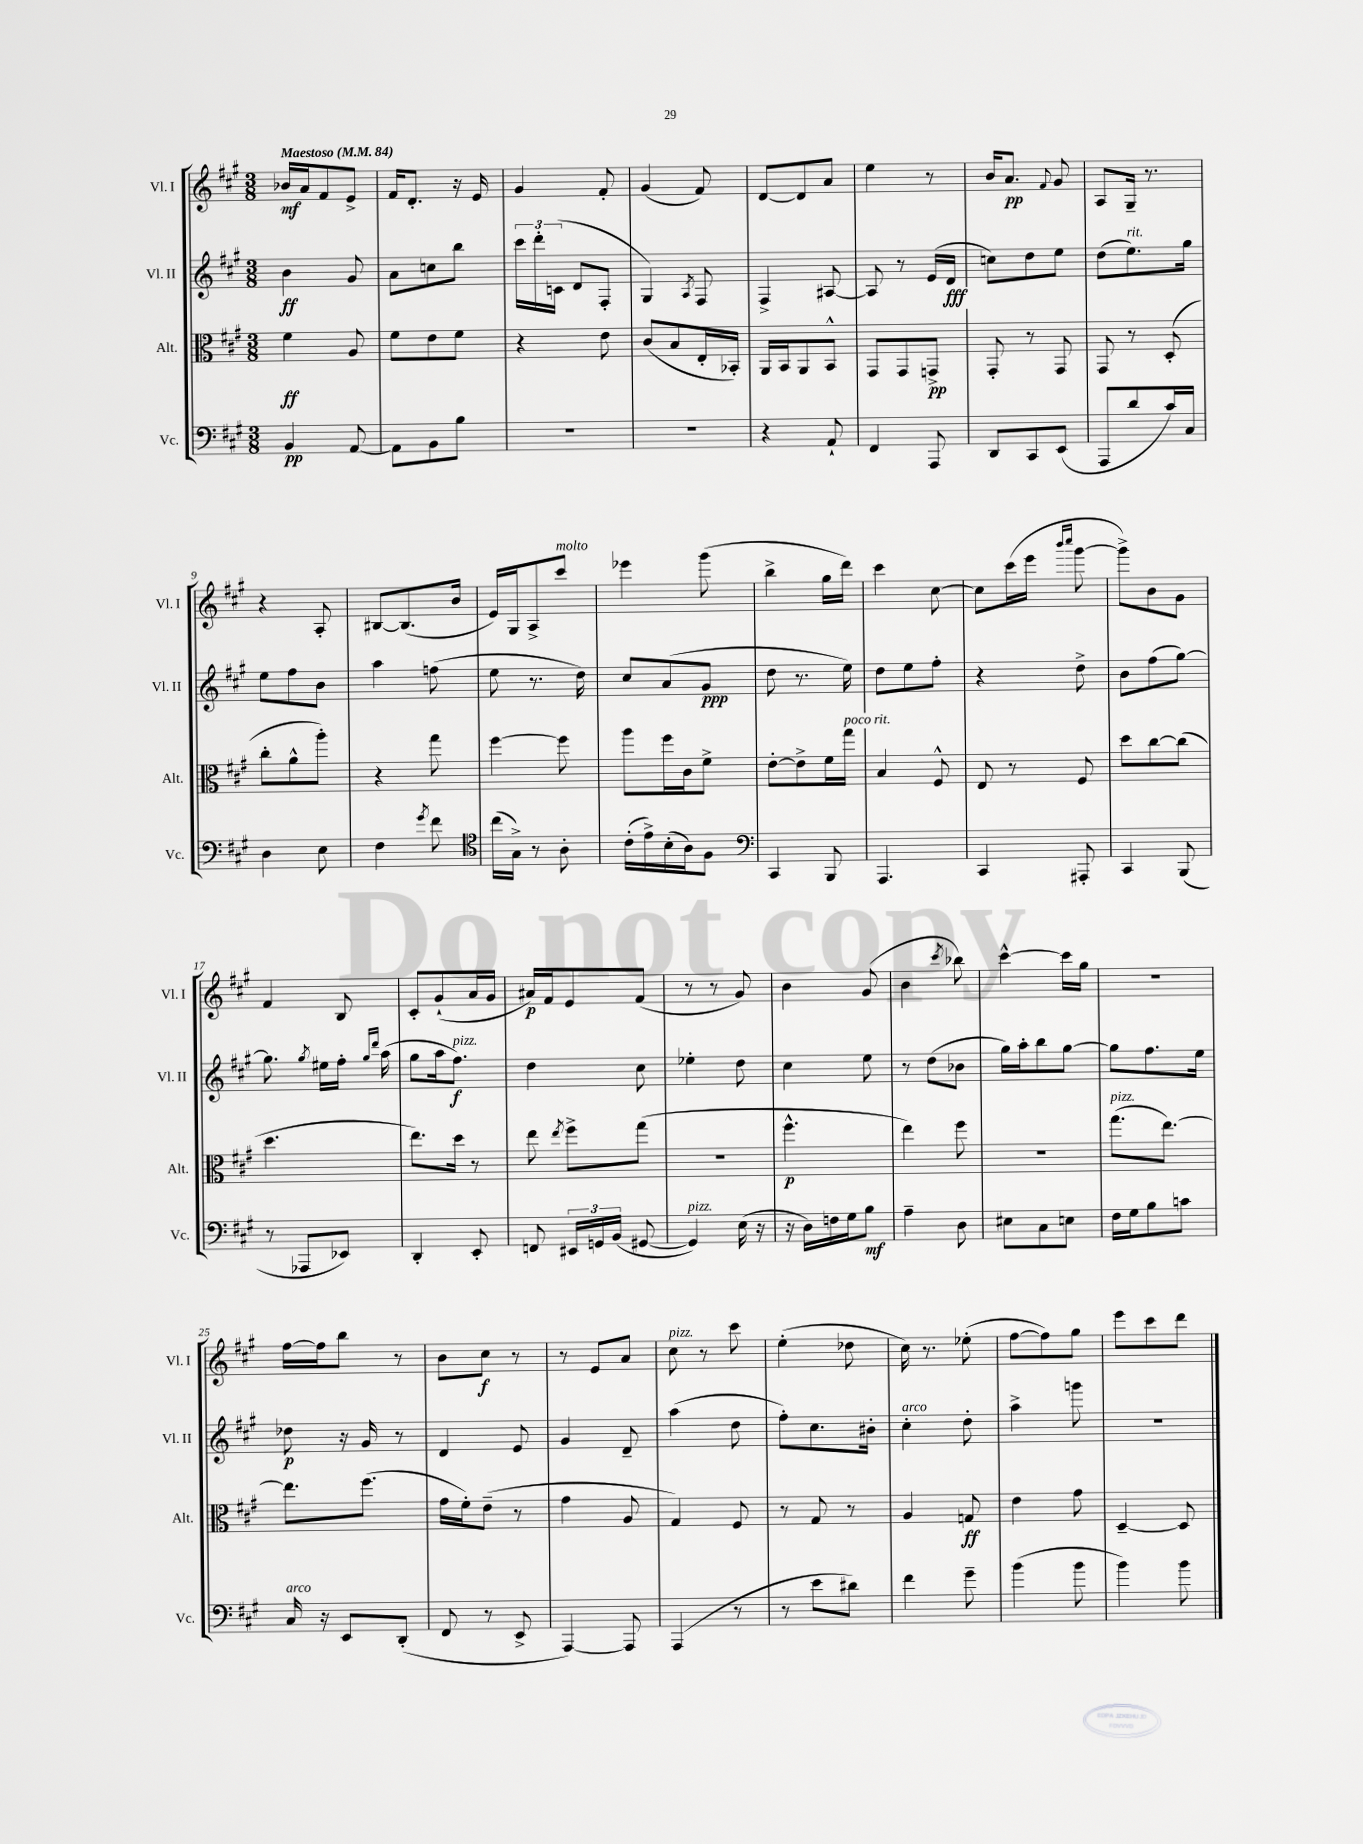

**kern	**dynam	**kern	**dynam	**kern	**dynam	**kern	**dynam
*part4	*part4	*part3	*part3	*part2	*part2	*part1	*part1
*staff4	*staff4	*staff3	*staff3	*staff2	*staff2	*staff1	*staff1
*I"Vc.	*	*I"Alt.	*	*I"Vl. II	*	*I"Vl. I	*
*I'Vc.	*	*I'Alt.	*	*I'Vl. II	*	*I'Vl. I	*
*clefF4	*	*clefC3	*	*clefG2	*	*clefG2	*
*k[f#c#g#]	*	*k[f#c#g#]	*	*k[f#c#g#]	*	*k[f#c#g#]	*
*M3/8	*	*M3/8	*	*M3/8	*	*M3/8	*
*MM84	*	*MM84	*	*MM84	*	*MM84	*
=1	=1	=1	=1	=1	=1	=1	=1
!	!	!	!	!	!	!LO:TX:a:B:t=Maestoso	!
4BB/	pp	4f#\	ff	4b\	ff	16b-X/LL	mf
.	.	.	.	.	.	16a/J	.
.	.	.	.	.	.	8f#/	.
[8AA/	.	8A/	.	8g#/	.	8e^/J	.
=2	=2	=2	=2	=2	=2	=2	=2
8AA\L]	.	8f#\L	.	8a\L	.	16f#/KL	.
.	.	.	.	.	.	8.d'/J	.
8BB\	.	8e\	.	8ccn\	.	.	.
8B\J	.	8f#\J	.	8bb\J	.	16r	.
.	.	.	.	.	.	16e/	.
=3	=3	=3	=3	=3	=3	=3	=3
4.r	.	4r	.	24ccc#\LL	.	4g#/	.
.	.	.	.	24ddd'\	.	.	.
.	.	.	.	(24cn\JJ	.	.	.
.	.	.	.	8d/L	.	.	.
.	.	8e\	.	8F#'/J	.	8f#'/	.
=4	=4	=4	=4	=4	=4	=4	=4
4.r	.	(8c#/L	.	4G#/)	.	(4g#/	.
.	.	8B/	.	.	.	.	.
.	.	.	.	8qA/	.	.	.
.	.	16E'/L	.	8F#/	.	8f#/)	.
.	.	16BB-X'/JJ)	.	.	.	.	.
=5	=5	=5	=5	=5	=5	=5	=5
4r	.	16AA/LL	.	4F#^/	.	[8d/L	.
.	.	16BB/J	.	.	.	.	.
.	.	8AA/	.	.	.	8d/]	.
8AA`/	.	8BB^^/J	.	[8A#X/	.	8a/J	.
=6	=6	=6	=6	=6	=6	=6	=6
4FF#/	.	8GG#/L	.	8A#/]	.	4ee\	.
.	.	8GG#/	.	8r	.	.	.
8AAA/	.	8GGn^/J	pp	(16e/LL	.	8r	.
.	.	.	.	16d/JJ	fff	.	.
=7	=7	=7	=7	=7	=7	=7	=7
8DD/L	.	8GG#'/	.	8ccn\L)	.	16b/KL	.
.	.	.	.	.	.	8.a/J	pp
8CC#/	.	8r	.	8dd\	.	.	.
.	.	.	.	.	.	8qqf#/	.
(8EE/J	.	8GG#/	.	8ee\J	.	8g#/	.
=8	=8	=8	=8	=8	=8	=8	=8
8AAA/L	.	8GG#/	.	(8dd\L	.	8A/L	.
!	!	!	!	!LO:TX:a:i:t=rit.	!	!	!
8d/	.	8r	.	8.ee\)	.	16G#~/Jk	.
.	.	.	.	.	.	8.r	.
16c#/L)	.	(8D'/	.	.	.	.	.
16C#/JJ	.	.	.	16gg#\Jk	.	.	.
!!LO:LB:g=z
=9	=9	=9	=9	=9	=9	=9	=9
4D\	.	8cc#'\L	.	8ee\L	.	4r	.
.	.	8a^^\	.	8ff#\	.	.	.
8E\	.	8aa'\J)	.	8b\J	.	8A'/	.
=10	=10	=10	=10	=10	=10	=10	=10
4F#\	.	4r	.	4aa\	.	[8B#X/L	.
.	.	.	.	.	.	(8.B#/]	.
8qg#/	.	.	.	.	.	.	.
8f#\	.	8gg#\	.	(8ffn\	.	.	.
.	.	.	.	.	.	16b/Jk	.
=11	=11	=11	=11	=11	=11	=11	=11
*clefC4	*	*	*	*	*	*	*
(16cc#\LL	.	[4ff#\	.	8ee\	.	16e/LL)	.
16G#^\JJ)	.	.	.	.	.	16G#/J	.
8r	.	.	.	8.r	.	8A^/	.
!	!	!	!	!	!	!LO:TX:a:i:t=molto	!
8A'\	.	8ff#\]	.	.	.	8ccc#/J	.
.	.	.	.	16dd\)	.	.	.
=12	=12	=12	=12	=12	=12	=12	=12
(16c#'\LL	.	8aa\L	.	8cc#/L	.	4eee-X\	.
16e^\)	.	.	.	.	.	.	.
(16B'\	.	16ff#\L	.	(8a/	.	.	.
16A\J)	.	16c#\J	.	.	.	.	.
8F#\J	.	8f#^\J	.	8g#/J	ppp	(8ggg#\	.
=13	=13	=13	=13	=13	=13	=13	=13
*clefF4	*	*	*	*	*	*	*
4CC#/	.	[8e'\L	.	8dd\	.	4bb^\	.
.	.	8e^\]	.	8.r	.	.	.
8BBB/	.	16f#\L	.	.	.	16gg#\LL	.
!	!	!LO:TX:a:i:t=poco rit.	!	!	!	!	!
.	.	16gg#\JJ	.	16ee\)	.	16ddd\JJ)	.
=14	=14	=14	=14	=14	=14	=14	=14
4.AAA/	.	4B/	.	8dd\L	.	4ccc#\	.
.	.	.	.	8ee\	.	.	.
.	.	8F#^^/	.	8ff#'\J	.	[8cc#\	.
=15	=15	=15	=15	=15	=15	=15	=15
4CC#/	.	8E/	.	4r	.	8cc#\L]	.
.	.	8r	.	.	.	(16ccc#\L	.
.	.	.	.	.	.	16eee\JJ	.
.	.	.	.	.	.	16qqbbb/LL	.
.	.	.	.	.	.	16qqcccc#/JJ	.
8AAA#X'/	.	8F#/	.	8dd^\	.	[8ggg#\	.
=16	=16	=16	=16	=16	=16	=16	=16
4CC#/	.	8dd\L	.	8b\L	.	8ggg#^\L])	.
.	.	[8cc#\	.	(8ff#\	.	8b\	.
(8BBB/	.	(8cc#\J]	.	[8gg#\J)	.	8g#\J	.
!!LO:LB:g=z
=17	=17	=17	=17	=17	=17	=17	=17
8r	.	4.dd\	.	8.gg#\]	.	4f#/	.
8AAA-X/L	.	.	.	.	.	.	.
.	.	.	.	8qgg#/	.	.	.
.	.	.	.	16ee#X\LL	.	.	.
8EE-X/J)	.	.	.	16ff#'\JJ	.	8B/	.
.	.	.	.	16qqgg#/LL	.	.	.
.	.	.	.	16qqddd/JJ	.	.	.
.	.	.	.	(16aa\	.	.	.
=18	=18	=18	=18	=18	=18	=18	=18
4DD'/	.	8.ee\L)	.	8gg#\L	.	8c#'/L	.
.	.	.	.	16aa\k	.	(8g#`/	.
!	!	!	!	!LO:TX:a:i:t=pizz.	!	!	!
.	.	16dd\Jk	.	8.ff#\J)	f	.	.
8EE'/	.	8r	.	.	.	16a/L	.
.	.	.	.	.	.	16g#/JJ	.
=19	=19	=19	=19	=19	=19	=19	=19
8FFn/	.	8ee\	.	4dd\	.	16a#X/LL)	p
.	.	.	.	.	.	16f#/J	.
.	.	8qee/	.	.	.	.	.
24EE#X/LL	.	8ff#^\L	.	.	.	8e/	.
24GGn/	.	.	.	.	.	.	.
(24BB/JJ	.	.	.	.	.	.	.
[8GG#X/	.	(8gg#\J	.	8cc#\	.	(8f#/J	.
=20	=20	=20	=20	=20	=20	=20	=20
!LO:TX:a:i:t=pizz.	!	!	!	!	!	!	!
4GG#/])	.	4.r	.	4ee-X'\	.	8r	.
.	.	.	.	.	.	8r	.
(16E\	.	.	.	8dd\	.	8g#/)	.
16r	.	.	.	.	.	.	.
=21	=21	=21	=21	=21	=21	=21	=21
16r	.	4.ff#^^\	p	4cc#\	.	4b\	.
16D\LL)	.	.	.	.	.	.	.
16Fn\	.	.	.	.	.	.	.
16G#\J	.	.	.	.	.	.	.
8B\J	mf	.	.	8ee\	.	(8g#/	.
=22	=22	=22	=22	=22	=22	=22	=22
4A~\	.	4ee\)	.	8r	.	4b\	.
.	.	.	.	(8dd\L	.	.	.
.	.	.	.	.	.	8qccc#/	.
8D\	.	8ff#\	.	8b-X\J	.	8bb-X\)	.
=23	=23	=23	=23	=23	=23	=23	=23
8E#X\L	.	4.r	.	16gg#\LL)	.	[4ccc#^^\	.
.	.	.	.	16aa'\J	.	.	.
8C#\	.	.	.	8bb\	.	.	.
8En\J	.	.	.	[8gg#\J	.	16ccc#\LL]	.
.	.	.	.	.	.	16gg#\JJ	.
=24	=24	=24	=24	=24	=24	=24	=24
!	!	!LO:TX:a:i:t=pizz.	!	!	!	!	!
16F#\LL	.	(8.gg#\L	.	8gg#\L]	.	4.r	.
16G#\J	.	.	.	.	.	.	.
8B\	.	.	.	8.ff#\	.	.	.
.	.	[8.ee\J)	.	.	.	.	.
8cn\J	.	.	.	.	.	.	.
.	.	.	.	16ee\Jk	.	.	.
!!LO:LB:g=z
=25	=25	=25	=25	=25	=25	=25	=25
!LO:TX:a:i:t=arco	!	!	!	!	!	!	!
16C#/	.	8.ee\L]	.	8dd-X\	p	[16ff#\LL	.
16r	.	.	.	.	.	16ff#\J]	.
8EE/L	.	.	.	16r	.	8bb\J	.
.	.	(8.ff#\J	.	16g#/	.	.	.
(8DD'/J	.	.	.	8r	.	8r	.
=26	=26	=26	=26	=26	=26	=26	=26
8FF#/	.	16g#\LL	.	4d/	.	8b\L	.
.	.	16f#'\J)	.	.	.	.	.
8r	.	(8e~\J	.	.	.	8cc#\J	f
8EE^/	.	8r	.	8e/	.	8r	.
=27	=27	=27	=27	=27	=27	=27	=27
[4AAA/)	.	4g#\	.	4g#/	.	8r	.
.	.	.	.	.	.	8e/L	.
8AAA/]	.	8A/	.	8d~/	.	8a/J	.
=28	=28	=28	=28	=28	=28	=28	=28
!	!	!	!	!	!	!LO:TX:a:i:t=pizz.	!
(4AAA/	.	4G#/)	.	(4aa\	.	8cc#\	.
.	.	.	.	.	.	8r	.
8r	.	8F#/	.	8dd\	.	8ccc#\	.
=29	=29	=29	=29	=29	=29	=29	=29
8r	.	8r	.	8ff#'\L)	.	(4ee'\	.
8e\L	.	8G#/	.	8.cc#\	.	.	.
8d#X\J)	.	8r	.	.	.	8dd-X\	.
.	.	.	.	16b#X'\Jk	.	.	.
=30	=30	=30	=30	=30	=30	=30	=30
!	!	!	!	!LO:TX:a:i:t=arco	!	!	!
4f#\	.	4A/	.	4cc#'\	.	16cc#\)	.
.	.	.	.	.	.	8.r	.
8g#~\	.	8Gn/	ff	8dd'\	.	(8ee-X'\	.
=31	=31	=31	=31	=31	=31	=31	=31
(4b\	.	4e\	.	4aa^\	.	[8ff#\L	.
.	.	.	.	.	.	8ff#\])	.
8b\	.	8g#\	.	8gggn\	.	8gg#\J	.
=32	=32	=32	=32	=32	=32	=32	=32
4b\)	.	[4D~/	.	4.r	.	8eee\L	.
.	.	.	.	.	.	8ccc#\	.
8b\	.	8D/]	.	.	.	8ddd\J	.
==	==	==	==	==	==	==	==
*-	*-	*-	*-	*-	*-	*-	*-
